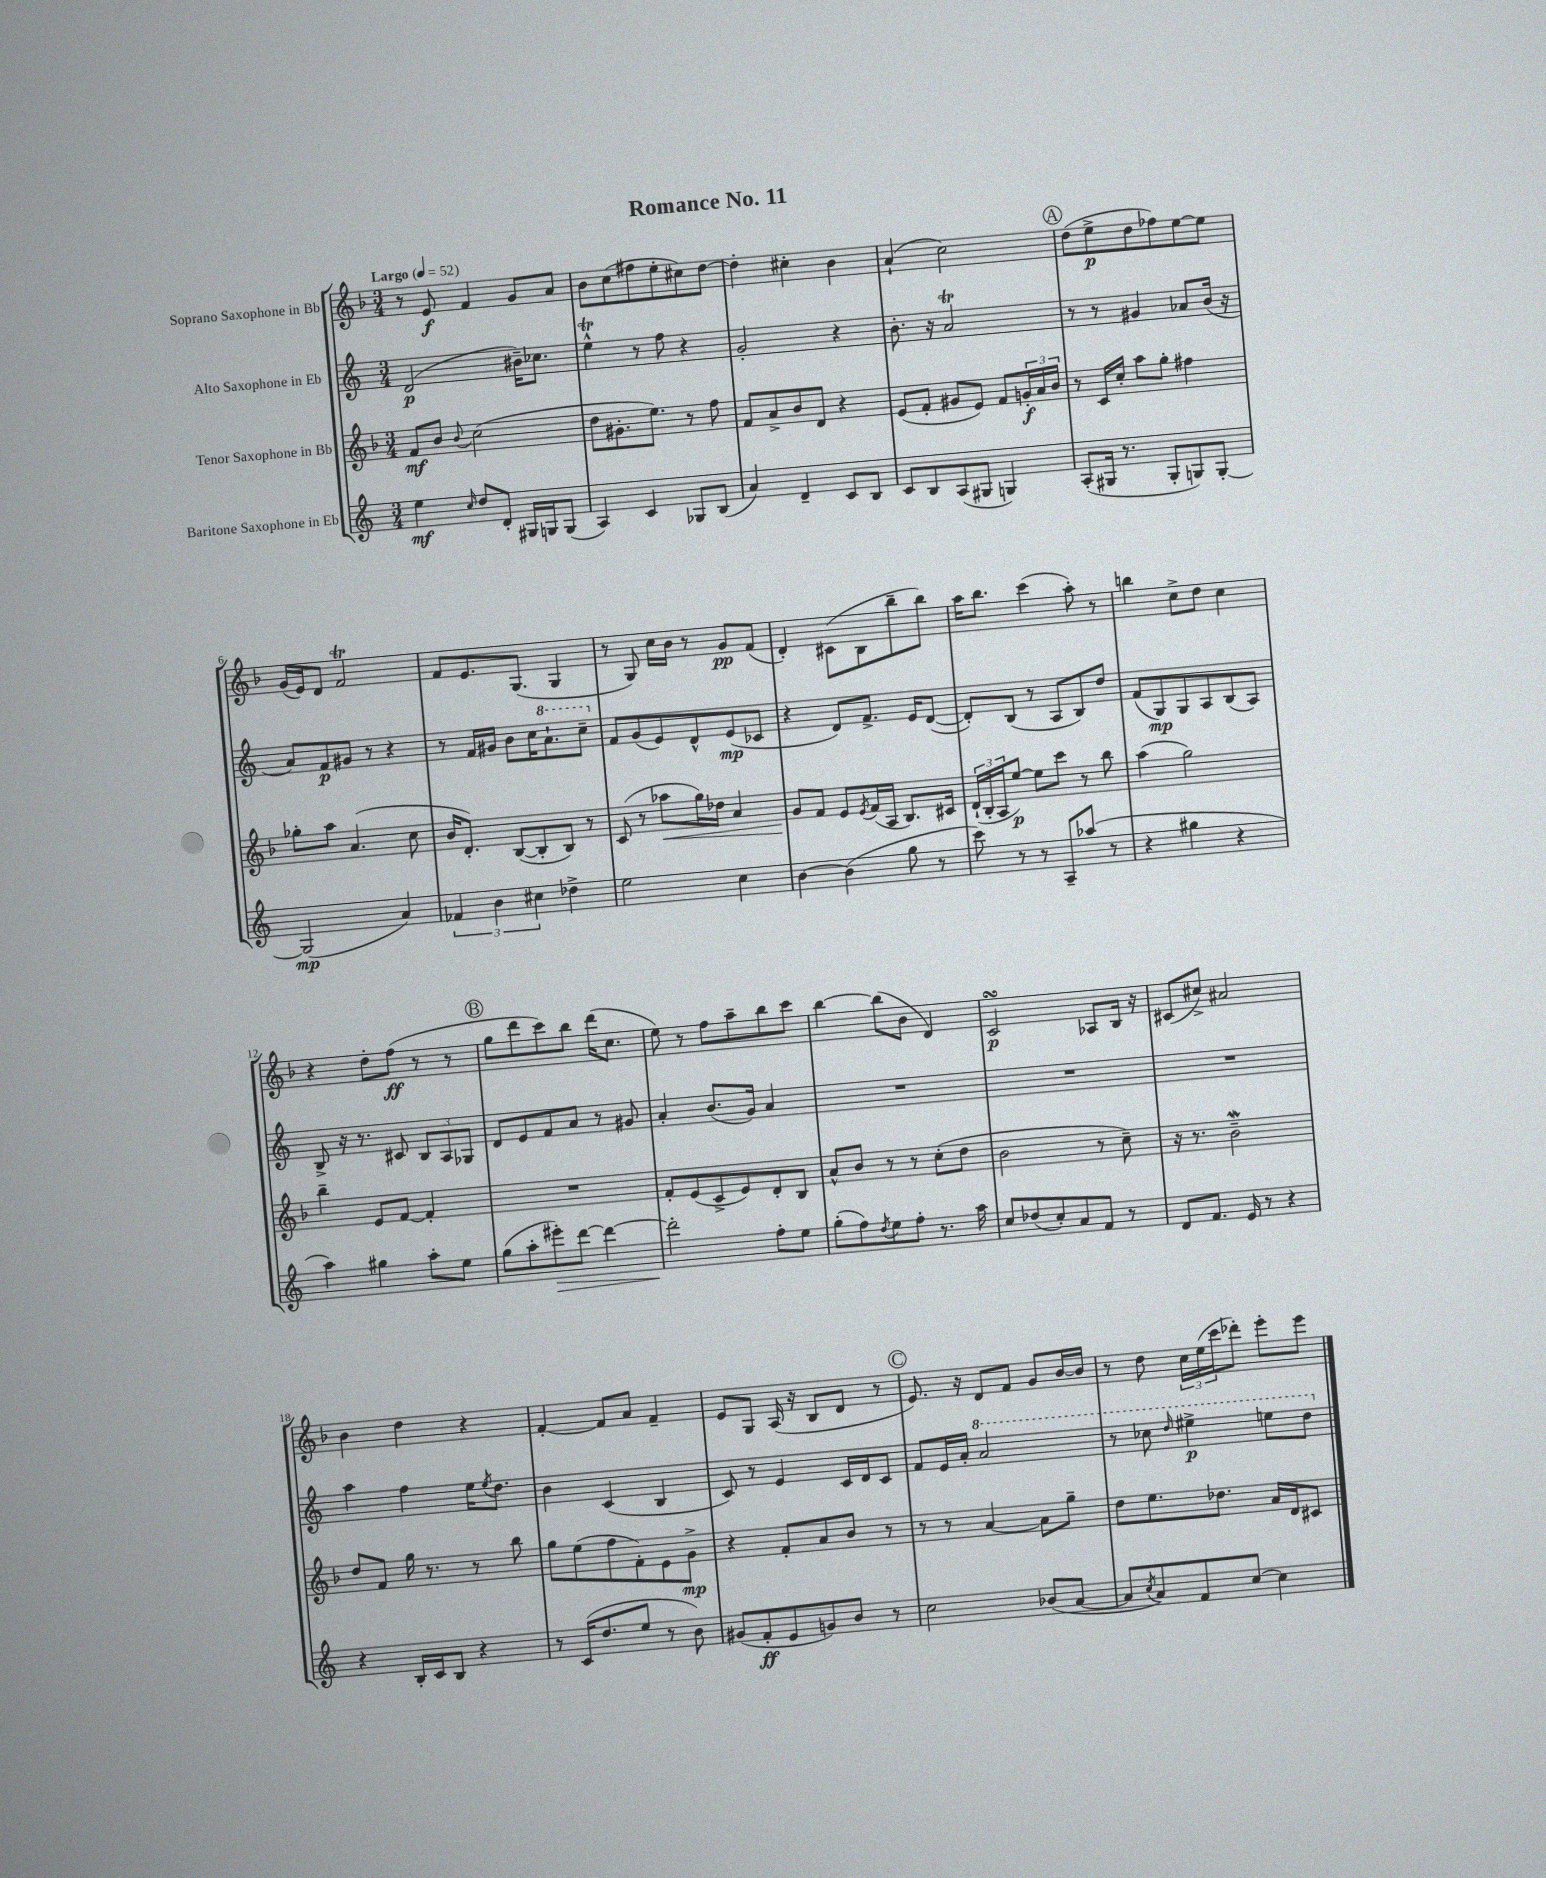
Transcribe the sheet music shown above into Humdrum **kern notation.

**kern	**dynam	**kern	**dynam	**kern	**dynam	**kern	**dynam
*part4	*part4	*part3	*part3	*part2	*part2	*part1	*part1
*staff4	*staff4	*staff3	*staff3	*staff2	*staff2	*staff1	*staff1
*I"Baritone Saxophone in Eb	*	*I"Tenor Saxophone in Bb	*	*I"Alto Saxophone in Eb	*	*I"Soprano Saxophone in Bb	*
*clefG2	*	*clefG2	*	*clefG2	*	*clefG2	*
*k[]	*	*k[b-]	*	*k[]	*	*k[b-]	*
*M3/4	*	*M3/4	*	*M3/4	*	*M3/4	*
*MM52	*	*MM52	*	*MM52	*	*MM52	*
=1	=1	=1	=1	=1	=1	=1	=1
!	!	!	!	!	!	!LO:TX:a:B:t=Largo	!
4ee\	mf	8f/L	mf	(2d/	p	8r	.
.	.	8b-/J	.	.	.	8e/	f
16qqcc/	.	8qqb-/	.	.	.	.	.
8dd/L	.	(2cc\	.	.	.	4f/	.
8d'/J	.	.	.	.	.	.	.
16G#X/LL	.	.	.	16b#X~\KL)	.	8g/L	.
16Gn/J	.	.	.	8.cc-X\J	.	.	.
(8G/J	.	.	.	.	.	8a/J	.
=2	=2	=2	=2	=2	=2	=2	=2
4A/)	.	8dd\L	.	4eet^^\	.	8b-\L	.
.	.	8.g#X'\	.	.	.	(8cc\	.
4c/	.	.	.	8r	.	8ff#X\	.
.	.	8.ee\J)	.	.	.	.	.
.	.	.	.	8ff\	.	8ee'\	.
8G-X/L	.	8r	.	4r	.	8cc#X\)	.
(8B/J	.	8ff\	.	.	.	[8dd\J	.
=3	=3	=3	=3	=3	=3	=3	=3
4a/)	.	8f/L	.	2g'/	.	4dd'\]	.
.	.	8a^/	.	.	.	.	.
4d~/	.	8b-/	.	.	.	4cc#X'\	.
.	.	8d/J	.	.	.	.	.
8c/L	.	4r	.	4r	.	4b-\	.
8B/J	.	.	.	.	.	.	.
=4	=4	=4	=4	=4	=4	=4	=4
8c/L	.	(8e/L	.	8.b'\	.	(4a`/	.
8B/	.	8f'/J	.	.	.	.	.
.	.	.	.	16r	.	.	.
(8A/	.	8g#X/L	.	2aT/	.	2cc\)	.
8G#X/J	.	8e/J)	.	.	.	.	.
4Gn/)	.	8f/L	.	.	.	.	.
.	.	24gn'/L	f	.	.	.	.
.	.	24a/	.	.	.	.	.
.	.	24b-/JJ	.	.	.	.	.
!!LO:REH:place=s1:t=A
=5	=5	=5	=5	=5	=5	=5	=5
(8A'/L	.	8r	.	8r	.	(8dd\L	.
16G#X/Jk	.	16c/LL	.	8r	.	8ee^\	p
8.r	.	16cc'/JJ	.	.	.	.	.
.	.	8aa\L	.	4g#X/	.	8dd\	.
8G#'/L	.	8gg'\J	.	.	.	8ff-X\)	.
8Gn/)	.	4ff#X\	.	8a-X/L	.	[8ee\	.
[8G'/J	.	.	.	(16b/Jk	.	8ee\J]	.
.	.	.	.	16r	.	.	.
!!LO:LB:g=z
=6	=6	=6	=6	=6	=6	=6	=6
(2G/]	mp	8gg-X'\L	.	8a/L)	.	(16g/LL	.
.	.	.	.	.	.	16e/J)	.
.	.	8aa\J	.	8f/	p	8d/J	.
.	.	(4.a/	.	8g#X/J	.	2fT/	.
.	.	.	.	8r	.	.	.
4a/)	.	.	.	4r	.	.	.
.	.	8cc\	.	.	.	.	.
=7	=7	=7	=7	=7	=7	=7	=7
6f-X/	.	16b-/KL	.	8r	.	8f/L	.
.	.	8.d'/J)	.	.	.	.	.
.	.	.	.	16f/LL	.	8.e/	.
6b\	.	.	.	.	.	.	.
.	.	.	.	16g#X/JJ	.	.	.
.	.	([8B-/L	.	8b\L	.	.	.
.	.	.	.	.	.	(8.G/J	.
6cc#X\	.	.	.	.	.	.	.
.	.	8B-'/]	.	16cc\K	.	.	.
*	*	*	*	*8va	*	*	*
.	.	.	.	8.aa`\	.	.	.
4dd-X^\	.	8B-/J)	.	.	.	4G/	.
.	.	8r	.	8ccc~\J	.	.	.
=8	=8	=8	=8	=8	=8	=8	=8
*	*	*	*	*X8va	*	*	*
2ee\	.	(8c/	.	8f/L	.	8r	.
.	.	8r	.	(8g/	.	8G/)	.
!	!	!	!LO:HP:b	!	!	!	!
.	.	8aa-X\L	<	8e/)	.	16cc\LL	.
.	.	.	.	.	.	16b-\JJ	.
.	.	16gg\L)	.	8d^^/	.	8r	.
.	.	16dd-X\JJ	.	.	.	.	.
4cc\	.	4a/	.	(8e/	mp	8g/L	pp
.	.	.	.	8c-X/J	.	(8f/J	.
=9	=9	=9	=9	=9	=9	=9	=9
[4b\	.	8g/L	.	4r	.	4d'/)	.
.	.	8f/J	[	.	.	.	.
(4b\]	.	8e/L	.	8d/L)	.	(8c#X\L	.
.	.	8qe/	.	.	.	.	.
.	.	(16f/L	.	8.f^/J	.	8B-\	.
.	.	16A/JJ	.	.	.	.	.
8gg\	.	8.B-/L)	.	.	.	8bb-~\	.
.	.	.	.	16e/KL	.	.	.
8r	.	.	.	([8d/J	.	8bb-\J)	.
.	.	16c#X/Jk	.	.	.	.	.
=10	=10	=10	=10	=10	=10	=10	=10
8ccc\)	.	(24d`/LL	.	8d'/L])	.	16aa\KL	.
.	.	24B-'/	.	.	.	.	.
.	.	.	.	.	.	8.bb-\J	.
.	.	24A/J	.	.	.	.	.
8r	.	[8ee/J)	p	(8B/J	.	.	.
8r	.	8ee\L]	.	8r	.	(4ccc\	.
8A~/L	.	8ccc\J	.	8A/L	.	.	.
(8aa-X/J	.	8r	.	8B/)	.	8aa'\)	.
8r	.	8bb-\	.	8dd/J	.	8r	.
=11	=11	=11	=11	=11	=11	=11	=11
4r	.	(4aa\	.	(8f/L	.	4bbn\	.
.	.	.	.	8G/)	mp	.	.
4gg#X\	.	2gg\)	.	8G/	.	8cc^\L	.
.	.	.	.	8A/	.	8dd\J	.
4r	.	.	.	(8B/	.	4cc\	.
.	.	.	.	8A/J)	.	.	.
!!LO:LB:g=z
=12	=12	=12	=12	=12	=12	=12	=12
4aa\)	.	4bb-~\	.	8B^/	.	4r	.
.	.	.	.	16r	.	.	.
.	.	.	.	8.r	.	.	.
4gg#X\	.	8e/L	.	.	.	8dd'\L	.
.	.	[8f/J	.	8c#X/	.	(8ff\J	ff
8aa'\L	.	4f'/]	.	12B/L	.	8r	.
.	.	.	.	12A/	.	.	.
8ee\J	.	.	.	.	.	8r	.
.	.	.	.	12G-X/J	.	.	.
!!LO:REH:place=s1:t=B
=13	=13	=13	=13	=13	=13	=13	=13
(8gg\L	.	2.r	.	8d/L	.	8gg\L	.
8aa'\	.	.	.	8e/	.	8ddd\	.
!	!LO:HP:b	!	!	!	!	!	!
8eee#X'\)	>	.	.	8f/	.	8ccc\)	.
[8ddd\J	.	.	.	8a/J	.	8bb-\J	.
4ddd\_	.	.	.	8r	.	(16ddd\KL	.
.	.	.	.	.	.	8.cc\J	.
.	.	.	.	8g#X/	.	.	.
=14	=14	=14	=14	=14	=14	=14	=14
2ddd'\]	.	8f'/L	.	4a'/	.	8ee\)	.
.	.	(8e/	.	.	.	8r	.
.	.	8c^/	.	(8.b/L	.	8ff\L	.
.	.	8e/)	.	.	.	8aa~\	.
.	.	.	.	16g/Jk)	.	.	.
8ff'\L	]	8d'/	.	4a/	.	8bb-\	.
8ee\J	.	8B-/J	.	.	.	8ccc\J	.
=15	=15	=15	=15	=15	=15	=15	=15
(8gg'\L	.	8a^^/L	.	2.r	.	[4bb-\	.
8ff\)	.	8b-/J	.	.	.	.	.
8qdd/	.	.	.	.	.	.	.
8ee\	.	8r	.	.	.	(8bb-\L]	.
8ff'\J	.	8r	.	.	.	8b-\J	.
8.r	.	(8cc'\L	.	.	.	4d/)	.
.	.	8dd\J	.	.	.	.	.
16aa\	.	.	.	.	.	.	.
=16	=16	=16	=16	=16	=16	=16	=16
8cc/L	.	2b-\	.	2.r	.	2csSSS/	p
(8dd-X/	.	.	.	.	.	.	.
8cc'/)	.	.	.	.	.	.	.
8a/	.	.	.	.	.	.	.
8f/J	.	8r	.	.	.	8A-X/L	.
8r	.	8cc~\)	.	.	.	16B-/Jk	.
.	.	.	.	.	.	16r	.
=17	=17	=17	=17	=17	=17	=17	=17
8d/L	.	16r	.	2.r	.	(8c#X/L	.
.	.	8.r	.	.	.	.	.
8.f/J	.	.	.	.	.	8cc#X^/J)	.
.	.	2b-w~\	.	.	.	2a#X/	.
16e/	.	.	.	.	.	.	.
8r	.	.	.	.	.	.	.
4r	.	.	.	.	.	.	.
!!LO:LB:g=z
=18	=18	=18	=18	=18	=18	=18	=18
4r	.	8dd/L	.	4aa\	.	4b-\	.
.	.	8f/J	.	.	.	.	.
16B'/LL	.	16gg\	.	4ff\	.	4dd\	.
16c/J	.	8.r	.	.	.	.	.
8B/J	.	.	.	.	.	.	.
4r	.	8r	.	16ee\KL	.	4r	.
.	.	.	.	8qee/	.	.	.
.	.	.	.	8.dd\J	.	.	.
.	.	8bb-\	.	.	.	.	.
=19	=19	=19	=19	=19	=19	=19	=19
8r	.	8gg\L	.	4b\	.	[4f'/	.
(16c/KL	.	(8ee\	.	.	.	.	.
8.dd/	.	.	.	.	.	.	.
.	.	8ff\	.	(4c/	.	8f/L]	.
8ee/J	.	8f'\)	.	.	.	8a/J	.
8r	.	8e\	.	4B/	.	4f~/	.
8b\)	.	8g^\J	mp	.	.	.	.
=20	=20	=20	=20	=20	=20	=20	=20
(8g#X/L	.	4r	.	8c/)	.	8e/L	.
8f'/	ff	.	.	8r	.	8G/J	.
8e/	.	8f'/L	.	4e/	.	(16A/	.
.	.	.	.	.	.	16r	.
8gn/)	.	8a/	.	.	.	8B-/L	.
8b/J	.	8b-/J	.	16c/LL	.	8d/J	.
.	.	.	.	16d/J	.	.	.
8r	.	8r	.	8c/J	.	8r	.
!!LO:REH:place=s1:t=C
=21	=21	=21	=21	=21	=21	=21	=21
2cc\	.	8r	.	8f/L	.	8.e/)	.
.	.	8r	.	16e/L	.	.	.
.	.	.	.	16a'/JJ	.	16r	.
*	*	*	*	*8va	*	*	*
.	.	[4a/	.	2aa/	.	8d/L	.
.	.	.	.	.	.	8f/J	.
(8b-X/L	.	8a\L]	.	.	.	8g/L	.
[8a/J	.	8gg~\J	.	.	.	[16b-/L	.
.	.	.	.	.	.	16b-/JJ]	.
=22	=22	=22	=22	=22	=22	=22	=22
8a/L]	.	8dd\L	.	8r	.	8r	.
8qcc/	.	.	.	.	.	.	.
8a/)	.	8.ee\	.	8ccc-X\	.	8dd\	.
.	.	.	.	16qqddd/	.	.	.
8f/	.	.	.	4eee#X^\	p	24cc\LL	.
.	.	.	.	.	.	(24ee\	.
.	.	8.dd-X\J	.	.	.	.	.
.	.	.	.	.	.	24ccc\J	.
[8cc/J	.	.	.	.	.	8ddd-X'\J)	.
4cc\]	.	16a/LL	.	8eeen\L	.	8eee'\L	.
.	.	16d/J	.	.	.	.	.
.	.	8c#X/J	.	8ddd\J	.	8eee\J	.
*	*	*	*	*X8va	*	*	*
==	==	==	==	==	==	==	==
*-	*-	*-	*-	*-	*-	*-	*-
